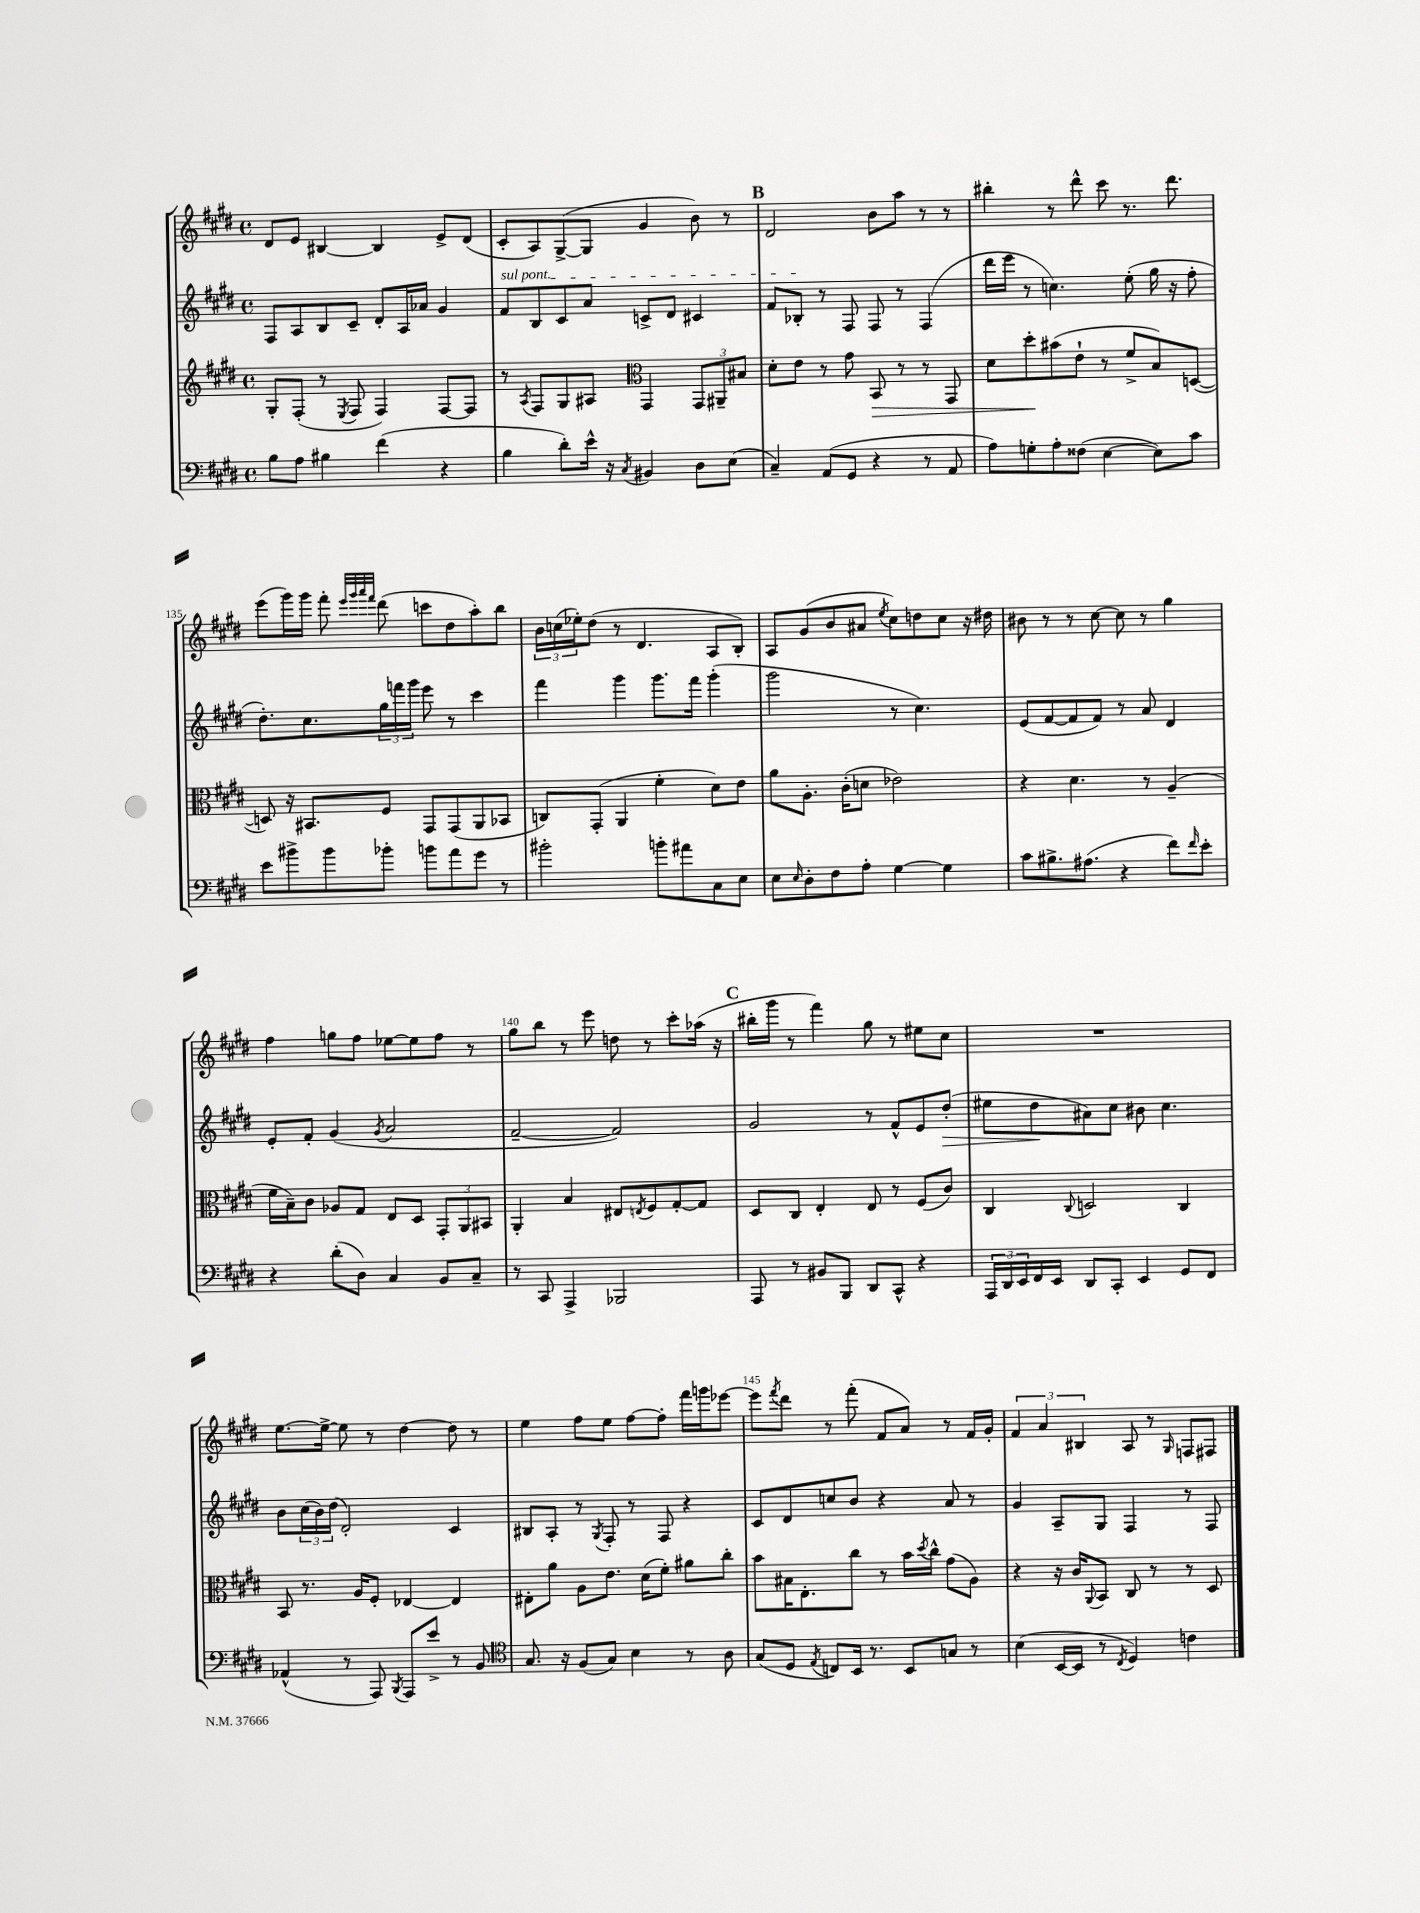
<<
\new StaffGroup <<
\new Staff = "s0" {
    \clef treble \key e \major \defaultTimeSignature \time 4/4
    dis'8 e'8 bis4~ bis4 e'8-> dis'8( |
    cis'8-. a8) gis8~->( gis8 gis'4 b'8) r8 |
    \mark \markup { \bold "B" } dis'2 b'8 a''8 r8 r8 |
    bis''4-. r8 dis'''8-^ cis'''8 r8. dis'''8. |
    e'''8( gis'''16) gis'''16 fis'''8-. \grace { e'''32 gis'''32 a'''32 fis'''32 } dis'''8( c'''8 dis''8 a''8-.) b''8 |
    \tuplet 3/2 { b'16 c''16( ees''16-.) } dis''8( r8 dis'4. a8 b8-.) |
    a8 gis'8( b'8 ais'8 \acciaccatura { e''8 } cis''8) d''8 cis''8 r16 dis''16 |
    bis'8 r8 r8 cis''8~ cis''8 r8 gis''4 |
    fis''4 g''8 fis''8 ees''8~ ees''8 fis''8 r8 |
    gis''8 b''8 r8 e'''8 d''8 r8 cis'''8-. aes''16( r16 |
    \mark \markup { \bold "C" } bis''16-. gis'''16 r8 fis'''4) gis''8 r8 eis''8 cis''8 |
    R1 |
    e''8.~ e''16~-> e''8 r8 dis''4~ dis''8 r8 |
    e''4 fis''8 e''8 fis''8~ fis''8-. fis'''16 g'''16 ees'''8~ |
    ees'''8 \acciaccatura { fis'''8 } dis'''8 r8 fis'''8-.( fis'8 a'8) r8 fis'16 gis'16-. |
    \tuplet 3/2 { fis'4 a'4 bis4 } a8 r8 \grace { gis16 } f8 fis8 \bar "|." |
}
\new Staff = "s1" {
    \clef treble \key e \major \defaultTimeSignature \time 4/4
    fis8 a8 b8 cis'8-- dis'8-. a16 aes'16 gis'4 |
    \once \override TextSpanner.bound-details.left.text = \markup { \italic "sul pont." } fis'8\startTextSpan b8 cis'8 a'8 c'8-> dis'8 cis'4 |
    \mark \markup { \bold "B" } fis'8 bes8-.\stopTextSpan r8 fis8 fis8 r8 fis4( |
    dis'''16 e'''16 r8 c''4.) e''8-.( gis''16 r16 fis''8-. |
    dis''8.-.) cis''8. \tuplet 3/2 { gis''16 f'''16 gis'''16 } e'''8 r8 cis'''4 |
    fis'''4 gis'''4 gis'''8. fis'''16 gis'''4-.( |
    gis'''2 r8 cis''4.) |
    e'8( fis'8~ fis'8 fis'8) r8 a'8 dis'4 |
    e'8-. fis'8-. gis'4( \acciaccatura { gis'8 } a'2 |
    fis'2~-- fis'2) |
    \mark \markup { \bold "C" } gis'2 r8 fis'8-^ e'8 dis''8-.\>( |
    eis''8 dis''8\! ais'8) cis''8 bis'8 cis''4. |
    b'8 \tuplet 3/2 { cis''16( b'16) dis''16( } dis'2-.) cis'4 |
    bis8 a8-. r8 \acciaccatura { gis8 } fis8-. r8 fis8 r4 |
    cis'8 dis'8 c''8 b'8 r4 a'8 r8 |
    gis'4 a8-- gis8 fis4 r8 fis8 \bar "|." |
}
\new Staff = "s2" {
    \clef treble \key e \major \defaultTimeSignature \time 4/4
    gis8-. fis8-.( r8 \acciaccatura { e8 } fis8 fis4) fis8~ fis8 |
    r8 \acciaccatura { a8 } fis8 gis8 ais8 \clef alto gis,4 \tuplet 3/2 { gis,8 ais,8-- bis8 } |
    \mark \markup { \bold "B" } dis'8-. e'8 r8 gis'8 b,8\> r8 r8 gis,8 |
    dis'8 dis''8-.\! bis'8( e'8-! r8 fis'8-> b8) d8~( |
    d8) r16 bis,8. fis8 gis,8 gis,8( a,8 bes,8 |
    c8) gis,8-.( a,4 fis'4-. dis'8) e'8 |
    a'8 a8.-. cis'16-.( d'8 ees'2) |
    r4 dis'4. r8 a4--( |
    fis'16 b16--) cis'8 aes8 gis8 e8 dis8 \tuplet 3/2 { gis,8-. a,8 bis,8 } |
    a,4-. b4 eis8 \acciaccatura { e8 } fis8 gis8~-. gis8 |
    \mark \markup { \bold "C" } dis8 cis8 e4-. e8 r8 fis8( cis'8) |
    cis4 \appoggiatura { cis8 } d2 cis4 |
    b,8 r8. a16 fis8-. ees4~ ees4 |
    eis8-. a'8 a8 e'8. dis'16( fis'8-.) ais'8 cis''8-. |
    b'8 bis16 e8.-. cis''8 r8 b'16 \acciaccatura { dis''8 } cis''16-^ gis'8( a8) |
    r4 r16 cis'16 \appoggiatura { a,8 } b,8 cis8 r8 r8 dis8 \bar "|." |
}
\new Staff = "s3" {
    \clef bass \key e \major \defaultTimeSignature \time 4/4
    b8 a8 bis4 fis'4( r4 |
    b4 dis'8-.) e'16-^ r16 \acciaccatura { cis8 } bis,4 dis8 e8( |
    \mark \markup { \bold "B" } cis4--) a,8( gis,8 r4 r8 a,8 |
    a8) g8-. a8-. fisis8( e4~ e8) cis'8 |
    e'8 bis'8-> bis'8 bes'8-. b'8 a'8 gis'8 r8 |
    bis'2-. b'8-. ais'8 cis8 e8 |
    e8 \grace { e16 } dis8-. fis8 a8-. gis4~ gis4 |
    cis'8 bis8.-> ais8.( r4 fis'8) \grace { fis'16 } e'8-. |
    r4 dis'8-.( dis8) cis4 b,8 cis8-- |
    r8 cis,8 a,,4-> bes,,2 |
    \mark \markup { \bold "C" } a,,8 r8 bis,8 b,,8 dis,8 cis,8-^ r4 |
    \tuplet 3/2 { a,,16 dis,16 e,16 } fis,16 e,16 dis,8 cis,8-. e,4 gis,8 fis,8 |
    aes,4-^( r8 a,,8) \acciaccatura { b,,8 } a,,8 e'8-> r8 b,8 |
    \clef tenor gis8. r16 fis8( gis8) b4 r8 a8 |
    gis8( dis8 \acciaccatura { e8 } c8) b,16 r8. b,8 g8 r8 |
    b4( b,16~ b,16 r8 \acciaccatura { cis8 } dis4) c'4 \bar "|." |
}
>>
>>
\layout { \context { \Score currentBarNumber = #131 \override BarNumber.break-visibility = ##(#f #t #t) barNumberVisibility = #(every-nth-bar-number-visible 5) } }
